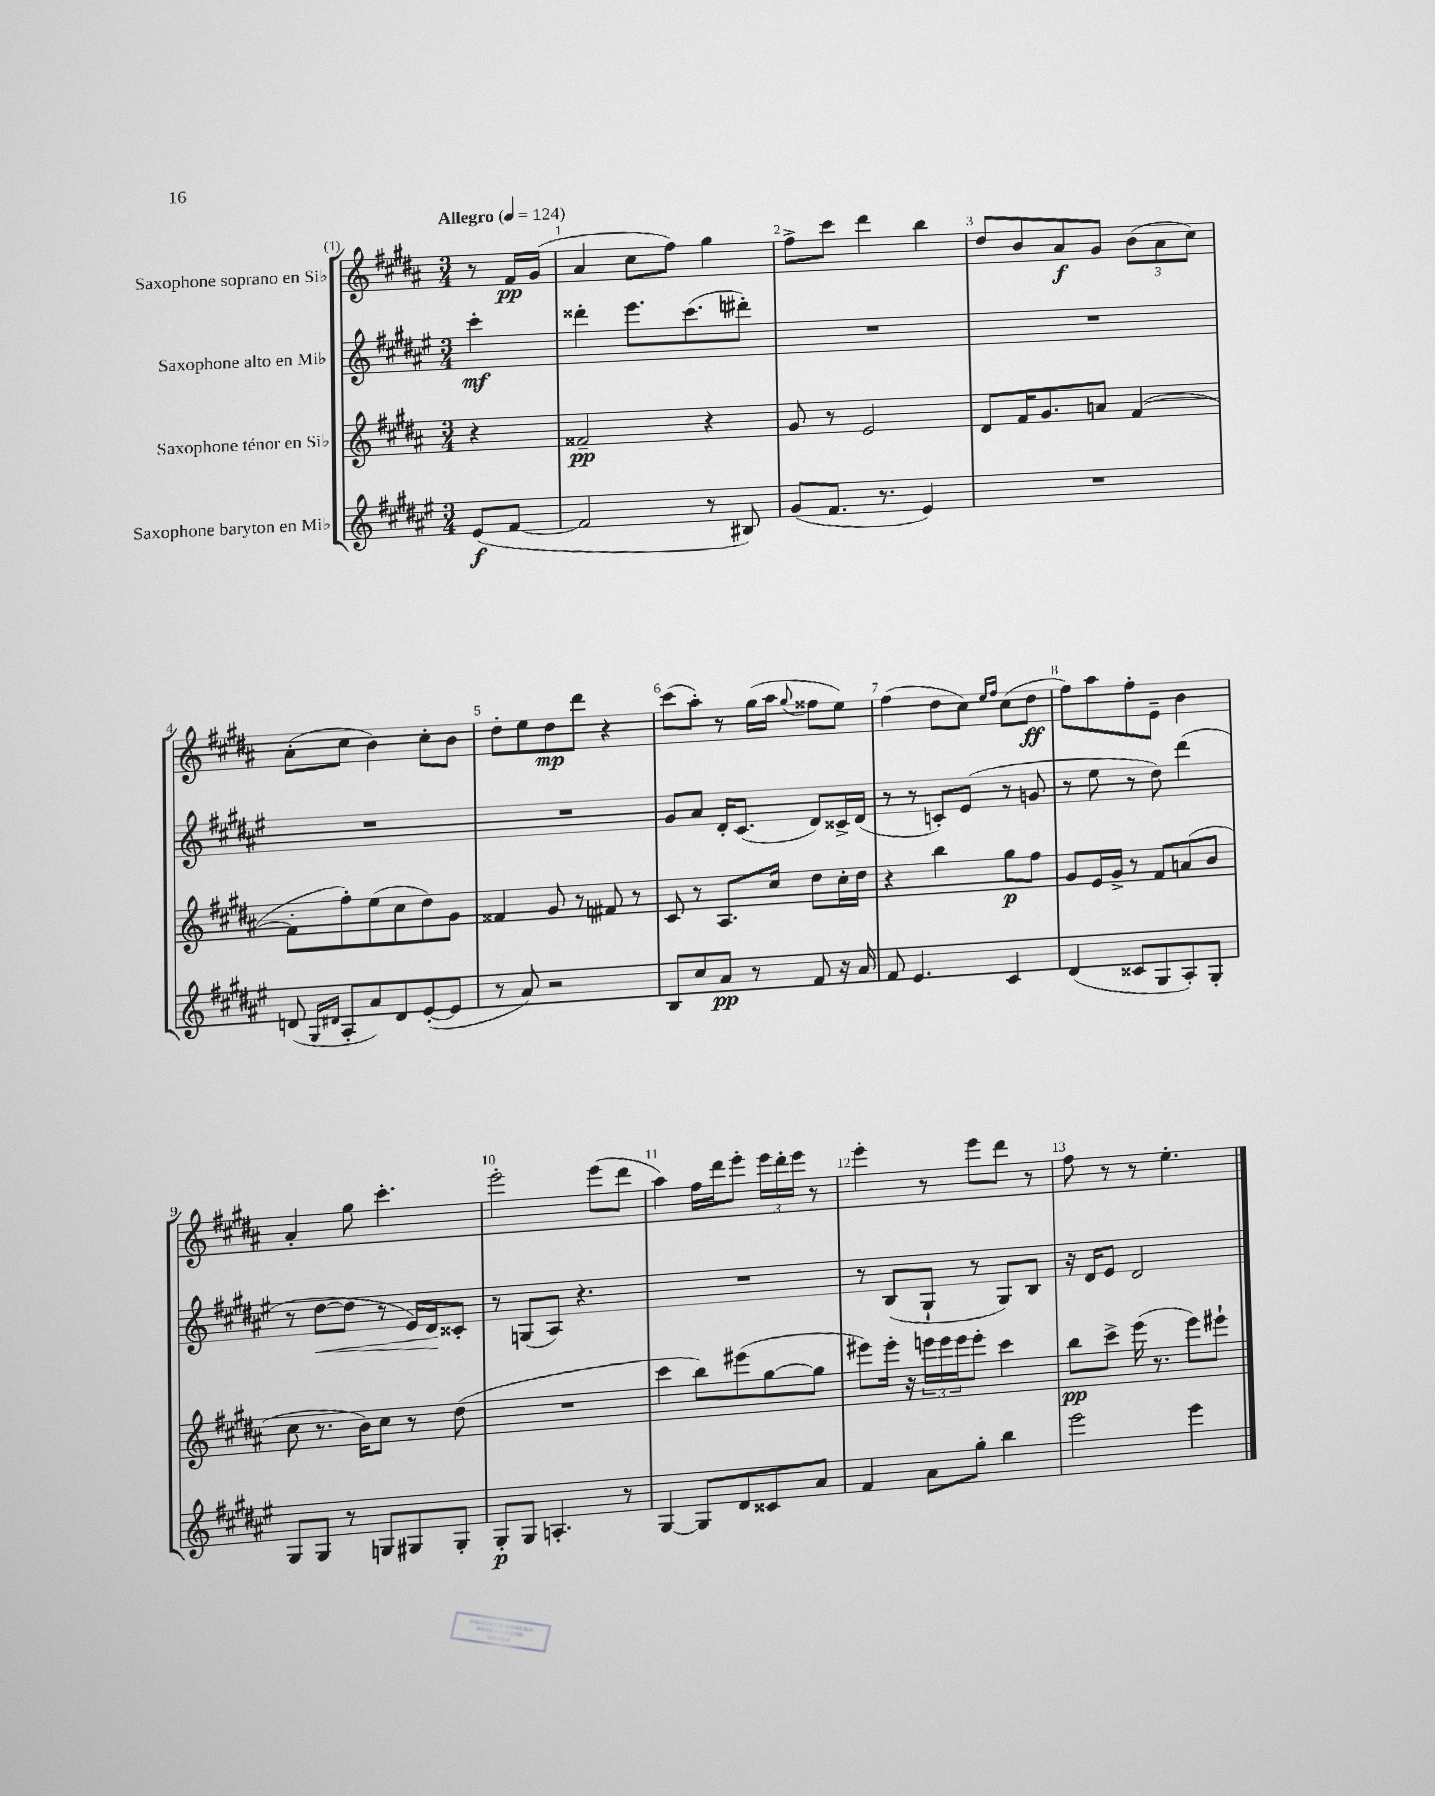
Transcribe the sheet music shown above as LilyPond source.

<<
\new StaffGroup <<
\new Staff = "s0" \with { instrumentName = "Saxophone soprano en Sib" } {
    \clef treble \key b \major \numericTimeSignature \time 3/4 \partial 4 \tempo "Allegro" 4 = 124
    r8 fis'16\pp gis'16( |
    ais'4 cis''8 fis''8) gis''4 |
    fis''8-> cis'''8 dis'''4 b''4 |
    dis''8 b'8 ais'8\f gis'8 \tuplet 3/2 { b'8( ais'8 cis''8) } |
    ais'8-.( cis''8 b'4) cis''8-. b'8 |
    dis''8-. e''8 dis''8\mp dis'''8 r4 |
    cis'''8( ais''8-.) r8 gis''16( ais''16 \appoggiatura { gis''8 } fisis''8 e''8) |
    fis''4( dis''8 cis''8) \grace { e''16 fis''16 } cis''8( dis''8\ff |
    fis''8) ais''8 fis''8-. e'8-- b'4 |
    ais'4-. gis''8 cis'''4.-. |
    e'''2-. e'''8( dis'''8 |
    ais''4) fis''16 dis'''16 e'''8-. \tuplet 3/2 { e'''16 dis'''16-. e'''16 } r8 |
    e'''4-. r8 e'''8 dis'''8 r8 |
    fis''8 r8 r8 e''4.-. \bar "|." |
}
\new Staff = "s1" \with { instrumentName = "Saxophone alto en Mib" } {
    \clef treble \key fis \major \numericTimeSignature \time 3/4 \partial 4
    cis'''4-.\mf |
    disis'''4-. eis'''8. cis'''8.( dis'''8-.) |
    R2. |
    R2. |
    R2. |
    R2. |
    gis'8 ais'8 dis'16-. cis'8.( dis'8) cisis'16-> dis'16( |
    r8 r8 c'8-.) eis'8( r8 g'8 |
    r8 eis''8 r8 dis''8) dis'''4( |
    r8 dis''8~\< dis''8 r8 eis'16) dis'16\! cisis'8-. |
    r8 g8( ais8) r4. |
    R2. |
    r8 b8( gis8-! r8 gis8) b8 |
    r16 dis'16 eis'8 dis'2 \bar "|." |
}
\new Staff = "s2" \with { instrumentName = "Saxophone ténor en Sib" } {
    \clef treble \key b \major \numericTimeSignature \time 3/4 \partial 4
    r4 |
    fisis'2--\pp r4 |
    gis'8 r8 e'2 |
    dis'8 fis'16 gis'8. a'8 fis'4~( |
    fis'8-. fis''8-.) e''8( cis''8 dis''8) gis'8 |
    fisis'4 gis'8 r8 fis'8 r8 |
    cis'8 r8 ais8. cis''16 dis''8 cis''16-. dis''16 |
    r4 b''4 gis''8\p fis''8 |
    gis'8 e'16 gis'16-> r8 fis'8 a'8( b'8 |
    cis''8 r8. b'16) cis''8 r8 dis''8( |
    R2. |
    cis'''4 b''8) eis'''8( gis''8~ gis''8 |
    eis'''8) eis'''16-. r16 \tuplet 3/2 { e'''16 e'''16 e'''16 } e'''8-. cis'''4 |
    b''8\pp cis'''8-> e'''16( r8. e'''8) eis'''8-! \bar "|." |
}
\new Staff = "s3" \with { instrumentName = "Saxophone baryton en Mib" } {
    \clef treble \key fis \major \numericTimeSignature \time 3/4 \partial 4
    eis'8\f( fis'8~ |
    fis'2 r8 bis8) |
    gis'8( fis'8. r8. eis'4) |
    R2. |
    d'8( \grace { gis16 dis'16 } ais8-. ais'8) dis'8 eis'8~-.( eis'8 |
    r8 ais'8) r2 |
    b8 cis''8 ais'8\pp r8 fis'8 r16 ais'16 |
    fis'8 eis'4. cis'4 |
    dis'4( cisis'8 gis8 ais8-.) gis8-. |
    gis8 gis8 r8 g8 gis8 gis8-. |
    gis8-.\p gis8 a4.-. r8 |
    gis4~ gis8 dis'8 cisis'8 ais'8 |
    fis'4 ais'8 gis''8-. b''4 |
    eis'''2 eis'''4 \bar "|." |
}
>>
>>
\layout { \context { \Score \override BarNumber.break-visibility = ##(#f #t #t) barNumberVisibility = #all-bar-numbers-visible } }
